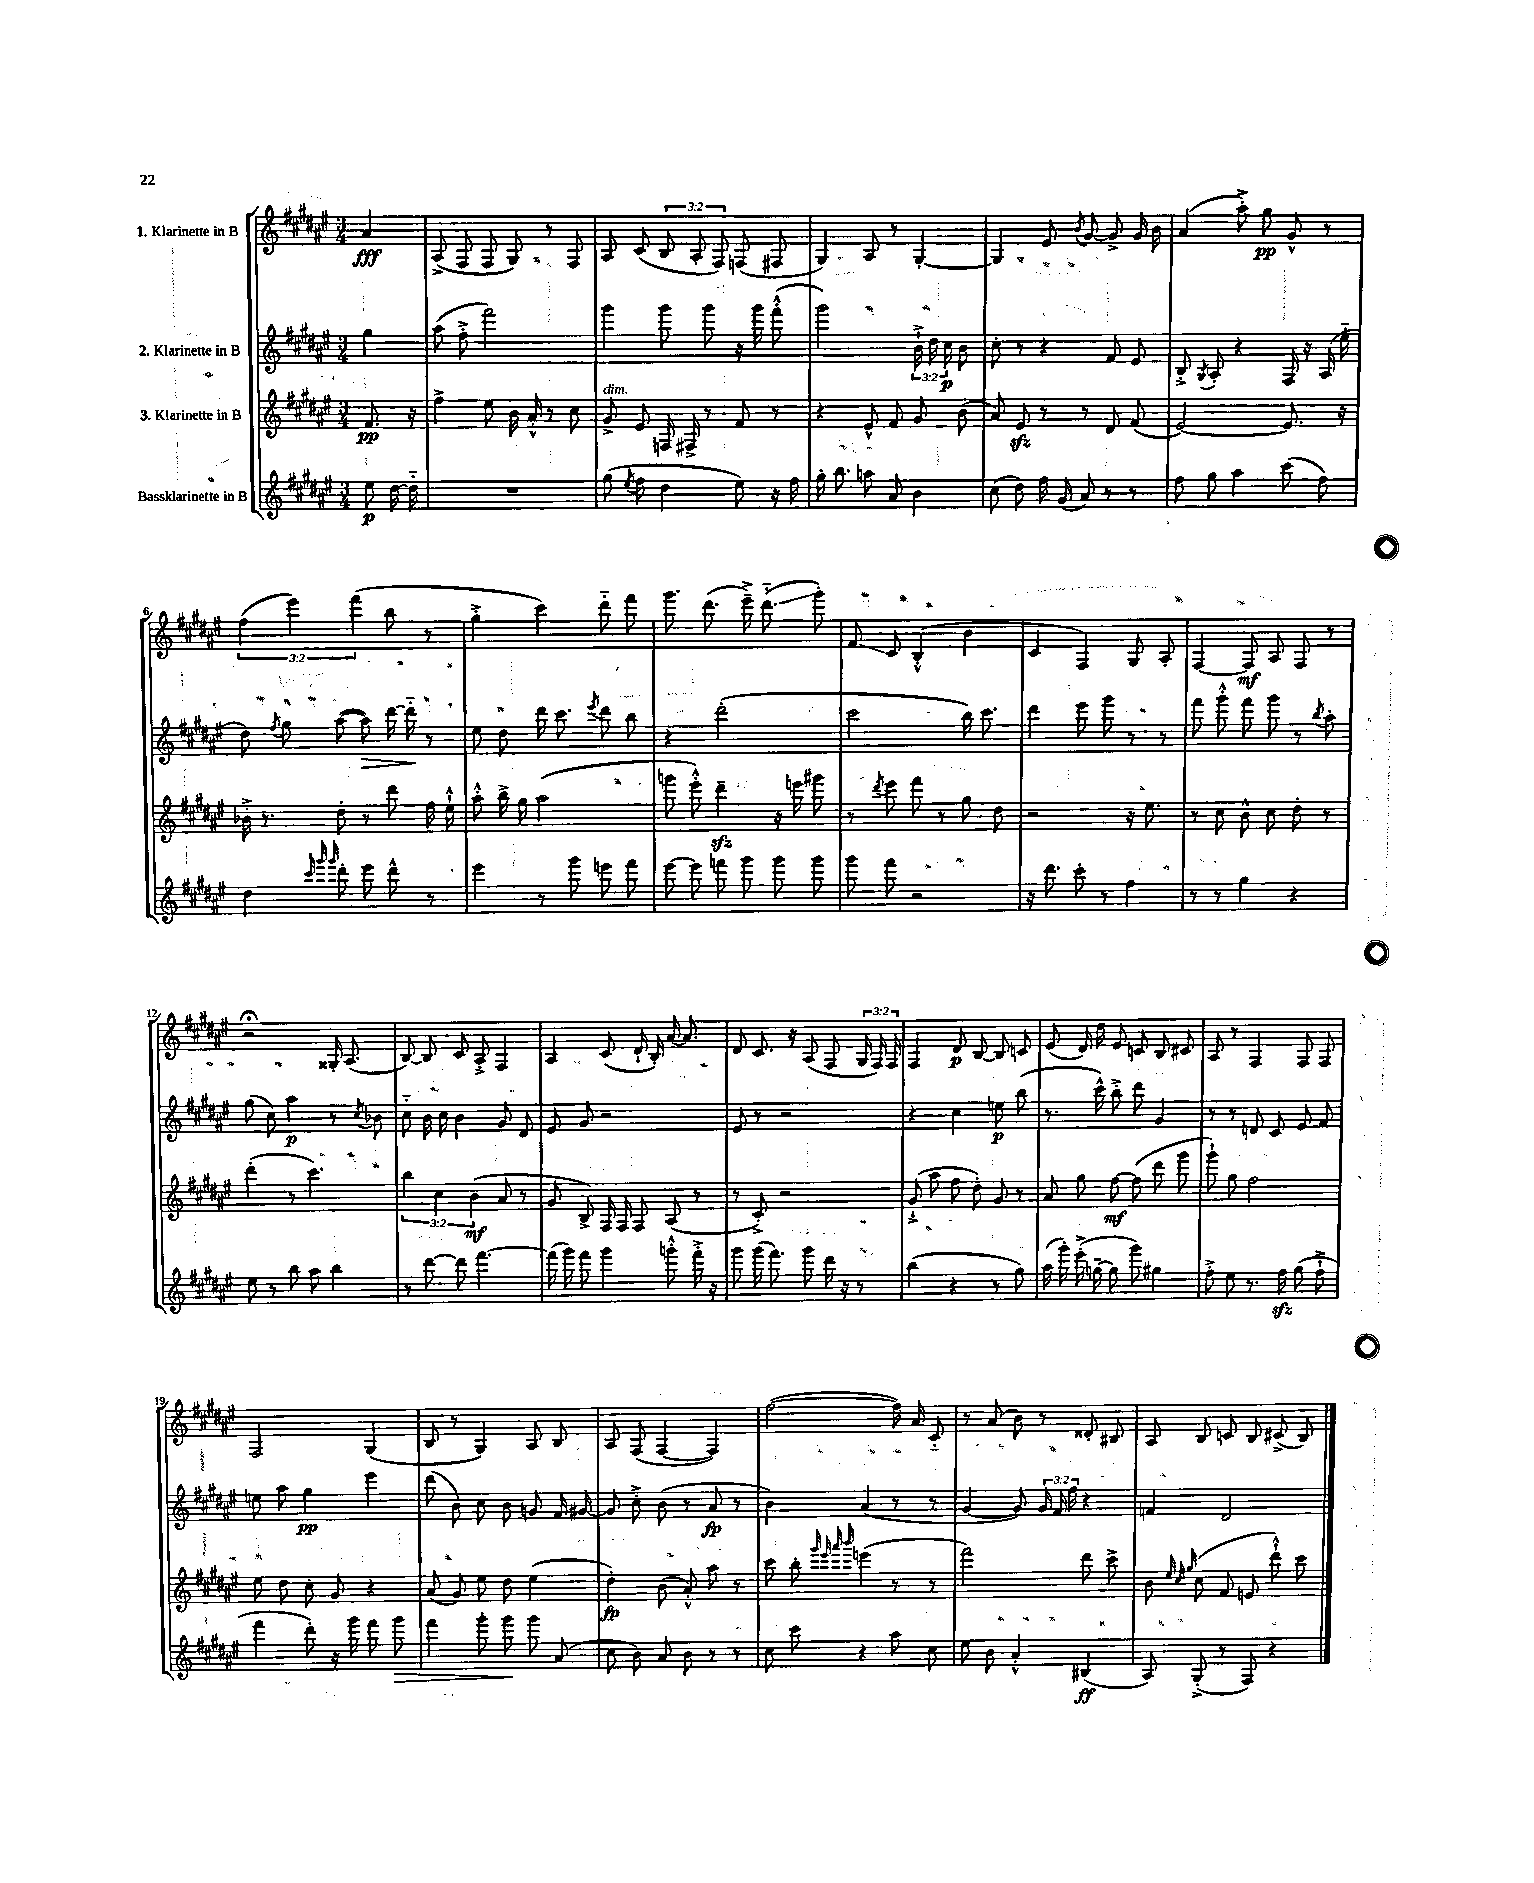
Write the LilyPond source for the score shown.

<<
\new StaffGroup <<
\new Staff = "s0" \with { instrumentName = "1. Klarinette in B" } {
    \clef treble \key fis \major \numericTimeSignature \time 3/4 \override Staff.TupletNumber.text = #tuplet-number::calc-fraction-text \partial 4
    \autoBeamOff ais'4\fff |
    ais8->( fis8 fis8 gis8) r8 fis8 |
    ais8 cis'8( \tuplet 3/2 { b8 ais8-. fis8) } f8( fis8 |
    gis4) ais8 r8 gis4~-. |
    gis4 eis'8 \acciaccatura { b'8 } gis'8~ gis'8-> gis'16 b'16 |
    ais'4( ais''8-.->) gis''8\pp gis'8-^ r8 |
    \tuplet 3/2 { fis''4( eis'''4) fis'''4( } b''8 r8 |
    gis''4-.-> cis'''4) dis'''8-_ fis'''8 |
    gis'''8. dis'''8.( eis'''16--->) dis'''8.-_\glissando( gis'''8-.) |
    fis'8\glissando cis'8 b4-.-^( b'4 |
    cis'4 fis4) gis8 ais8-. |
    fis4~ fis8\mf ais8 fis8 r8 |
    r2\fermata gisis16-. ais8.( |
    b8~) b8 cis'8 ais8-.-> fis4 |
    ais4 cis'8( dis'16-! b16-.) ais'16~ ais'8. |
    dis'8 cis'8. r16 ais8( fis8 \tuplet 3/2 { gis16 fis16) fis16 } |
    fis4 dis'8\p b8~ b8 c'8 |
    eis'8( dis'16) dis''16 eis'8 c'8 b8 cis'8 |
    ais8 r8 fis4 fis8 fis8 |
    fis2 gis4( |
    b8 r8 gis4) ais8 b8 |
    ais8 fis8( fis4~ fis4) |
    fis''2~( fis''16) ais'16 cis'8-_ |
    r8 ais'8( b'8) r8 disis'8-. bis8 |
    ais8 b8 c'8 b8 cis'8->( b8) \bar "|." |
}
\new Staff = "s1" \with { instrumentName = "2. Klarinette in B" } {
    \clef treble \key fis \major \numericTimeSignature \time 3/4 \override Staff.TupletNumber.text = #tuplet-number::calc-fraction-text \partial 4
    \autoBeamOff gis''4 |
    ais''8( fis''8-.-> fis'''2) |
    gis'''4 gis'''8 gis'''8 r16 gis'''16 fis'''8-.-^( |
    gis'''2) \tuplet 3/2 { b'16-!-> dis''16 cis''16\p } b'8 |
    cis''8-. r8 r4 fis'8 eis'8 |
    b8-.-> \acciaccatura { gis8 } ais8-. r4 fis16 r16 ais16( eis''16-_ |
    dis''8) \acciaccatura { fis''8 } gis''8 ais''8~( ais''8\>) dis'''16~ dis'''16-_\! r8 |
    eis''8 dis''8 dis'''16 cis'''8. \acciaccatura { eis'''8 } dis'''8 b''8 |
    r4 dis'''2-.( |
    cis'''2 b''16) cis'''8. |
    dis'''4 eis'''8 gis'''8 r8 r8 |
    fis'''8 gis'''8-.-^ fis'''8 gis'''8 r8 \acciaccatura { b''8 } ais''8-. |
    gis''8( cis''8) ais''4\p r8 \acciaccatura { cis''8 } bes'8 |
    cis''8-_ b'16 cis''16 b'4 gis'8 dis'8 |
    eis'8 gis'8 r2 |
    eis'8 r8 r2 |
    r4 cis''4 e''8\p b''8( |
    r8. cis'''16-^) b''8-.-> dis'''8 gis'4 |
    r8 r8 d'8 cis'8 eis'8 fis'8 |
    e''8 ais''8 gis''4\pp eis'''4 |
    dis'''8( b'8) cis''8 b'8 g'8 fis'16 gis'16~ |
    gis'8 cis''8-.-> b'8( r8 ais'8\fp r8 |
    b'4) ais'4( r8 r8 |
    gis'4~ gis'8) \tuplet 3/2 { gis'16 fis'16 fis''16 } r4 |
    f'4 dis'2 \bar "|." |
}
\new Staff = "s2" \with { instrumentName = "3. Klarinette in B" } {
    \clef treble \key fis \major \numericTimeSignature \time 3/4 \override Staff.TupletNumber.text = #tuplet-number::calc-fraction-text \partial 4
    \autoBeamOff fis'8.\pp r16 |
    fis''4-> eis''8 b'16 ais'16-.-^ r8 cis''8 |
    gis'8->^\markup { \italic "dim." } eis'8 f16 fis16-> r8 fis'8 r8 |
    r4 eis'8-^ fis'8 gis'8 b'8( |
    ais'8) eis'8\sfz r8 r8 dis'8 fis'8( |
    eis'2~) eis'8. r16 |
    bes'16-.-> r8. dis''8-. r8 dis'''8 fis''16 eis''16-!-^ |
    ais''8-.-^ b''16-> gis''16 ais''2( |
    g'''8 eis'''8-.-^) dis'''4--\sfz r16 e'''16 gis'''8 |
    r8 \acciaccatura { dis'''8 } eis'''8 fis'''8 r8 gis''8 dis''8 |
    r2 r16 eis''8. |
    r8 cis''8 b'8-^ cis''8 dis''8-. r8 |
    dis'''4-.( r8 cis'''4.) |
    \tuplet 3/2 { b''4 cis''4 b'4\mf( } ais'8 r8 |
    gis'8 b8->) fis16 fis16 fis8 ais8( r8 |
    r8 cis'8-.->) r2 |
    gis'8-!->( ais''8 fis''8 dis''8-.) gis'8 r8 |
    ais'8 gis''8 fis''8~\mf fis''8( dis'''8 gis'''8 |
    gis'''8-!) gis''8 fis''2 |
    eis''8 dis''8 cis''8-. gis'8 r4 |
    ais'8( gis'8) eis''8 dis''8 eis''4( |
    dis''4-.\fp) b'8( ais'8-.-^) ais''8 r8 |
    cis'''8 b''8-. \grace { gis'''32 eis'''32 ais'''32 b'''32 } e'''4( r8 r8 |
    fis'''2) dis'''8 cis'''8-> |
    b'8 \grace { eis''32 cis''32 gis''32 } cis''8( fis'8 e'8 dis'''8-!-^) cis'''8 \bar "|." |
}
\new Staff = "s3" \with { instrumentName = "Bassklarinette in B" } {
    \clef treble \key fis \major \numericTimeSignature \time 3/4 \partial 4
    \autoBeamOff eis''8\p dis''16~ dis''16-_ |
    R2. |
    gis''8( \acciaccatura { eis''8 } fis''8 dis''4 eis''8) r16 fis''16 |
    gis''16-. b''8. a''8 ais'8 b'4 |
    cis''8( dis''8) fis''16 gis'16( ais'8) r8 r8 |
    fis''8 gis''8 ais''4 cis'''8( fis''8) |
    dis''4 \grace { cis'''32 gis'''32 gis'''32 } dis'''8-. eis'''8 dis'''8-^ r8 |
    eis'''4 r8 gis'''8 e'''8 fis'''8 |
    eis'''8~ eis'''8 f'''8 gis'''8 gis'''8 gis'''8 |
    gis'''8 fis'''8 r2 |
    r16 dis'''8. cis'''8-. r8 fis''4 |
    r8 r8 gis''4 r4 |
    eis''8 r8 b''8 ais''8 b''4 |
    r8 dis'''8~ dis'''8 fis'''4.~ |
    fis'''16( gis'''16) fis'''8 gis'''4 g'''8-.-^ fis'''16-.-> r16 |
    gis'''8 gis'''16( fis'''8.) gis'''8 dis'''16 r16 r8 |
    b''4( r4 r8 gis''8) |
    ais''16( gis'''16-.) eis'''16-.->( g''16~-- g''8 gis'''8) gis''4 |
    fis''8-.-> eis''8 r8. fis''16\sfz gis''8( fis''8-!-> |
    fis'''4 dis'''8-.) r16 gis'''16 fis'''8 gis'''8\> |
    fis'''4 gis'''8-. gis'''8\! gis'''8 ais'8( |
    cis''8 b'8) ais'8 b'8 r8 r8 |
    cis''8 cis'''8 r4 ais''8 cis''8 |
    eis''8 b'8 ais'4-.-^ bis4\ff( |
    ais8) gis8-.->( r8 fis8) r4 \bar "|." |
}
>>
>>
